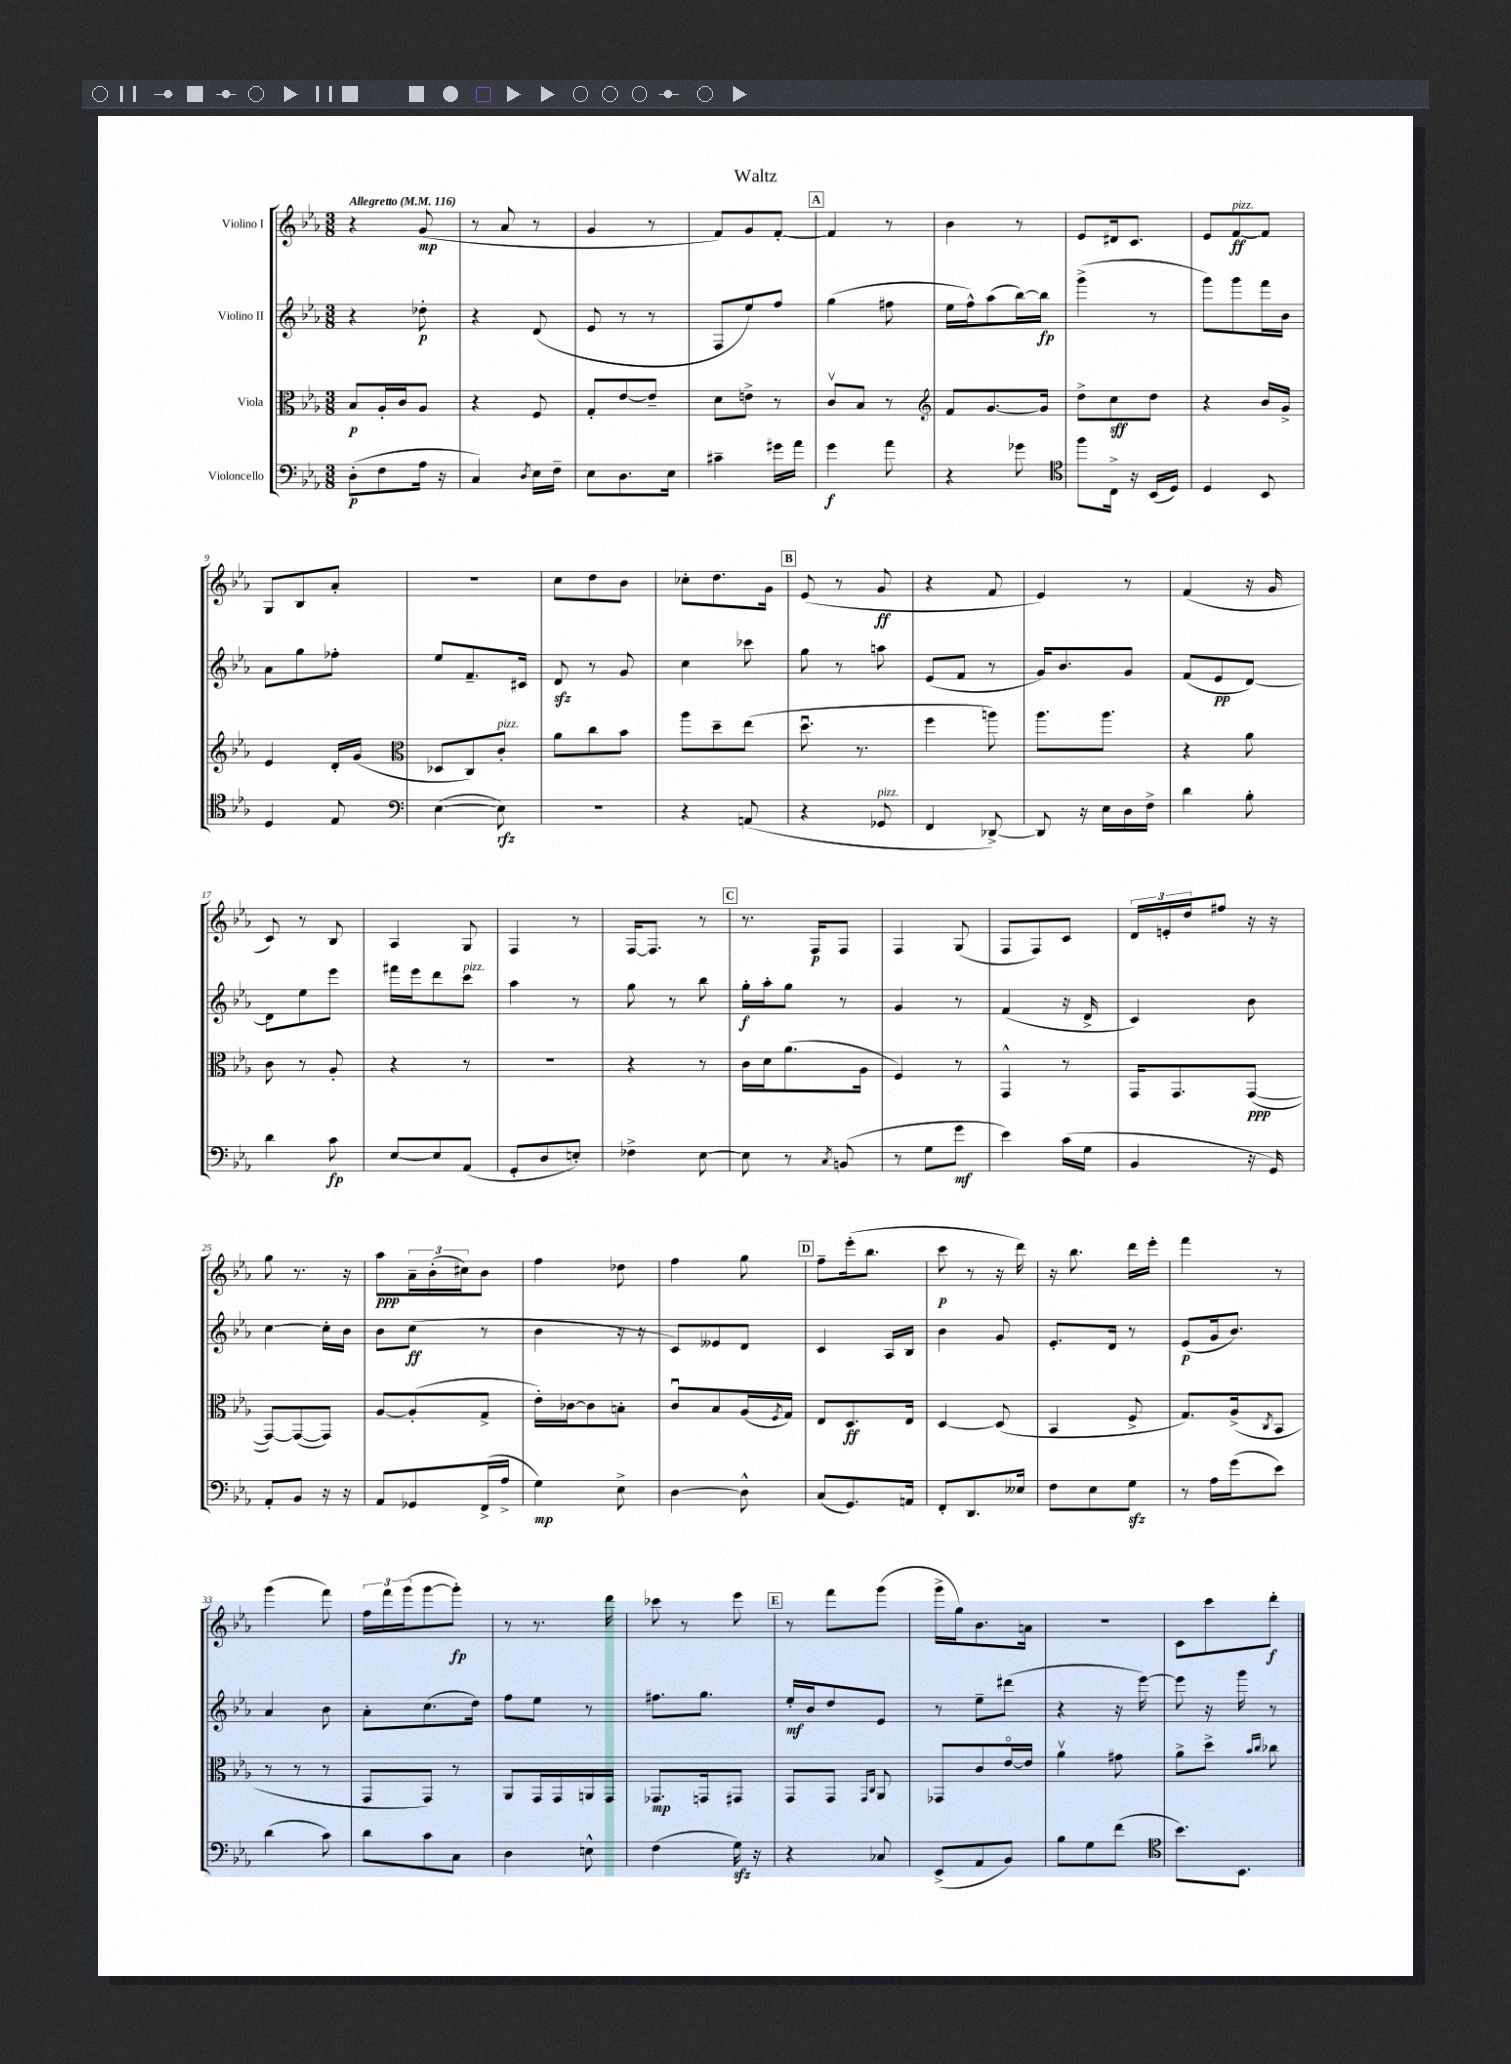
\header { title = "Waltz" }
<<
\new StaffGroup <<
\new Staff = "s0" \with { instrumentName = "Violino I" } {
    \clef treble \key ees \major \numericTimeSignature \time 3/8 \tempo "Allegretto" 4 = 116
    r4 g'8\mp( |
    r8 aes'8 r8 |
    g'4 r8 |
    f'8) g'8 f'8~-. |
    \mark \markup { \box "A" } f'4 r8 |
    bes'4 r8 |
    ees'8 dis'16 c'8. |
    ees'8 f'8~\ff^\markup { \italic "pizz." } f'8 |
    g8 bes8 aes'8-. |
    R4. |
    c''8 d''8 bes'8 |
    ces''8-. d''8. g'16 |
    \mark \markup { \box "B" } ees'8( r8 g'8\ff |
    r4 f'8 |
    ees'4) r8 |
    f'4( r16 g'16 |
    c'8) r8 bes8 |
    aes4 g8 |
    f4 r8 |
    f16~ f8. r8 |
    \mark \markup { \box "C" } r8. f16\p f8 |
    f4 g8( |
    f8 f8) c'8 |
    \tuplet 3/2 { d'16 e'16-. d''16 } fis''8 r16 r16 |
    g''8 r8. r16 |
    aes''8\ppp \tuplet 3/2 { aes'16-- bes'16-.( cis''16) } bes'8 |
    f''4 des''8 |
    f''4 g''8 |
    \mark \markup { \box "D" } f''8-- ees'''16-.( bes''8. |
    c'''8\p r8 r16 d'''16) |
    r16 bes''8. d'''16 ees'''16-. |
    f'''4 r8 |
    g'''4( f'''8) |
    \tuplet 3/2 { f''16 f'''16 g'''16( } g'''8~ g'''8-.\fp) |
    r8 r8. d'''16 |
    ces'''8 r8 ees'''8 |
    \mark \markup { \box "E" } r8 f'''8 g'''8( |
    g'''16-> g''16) bes'8. a'16 |
    R4. |
    c'8 c'''8 d'''8-.\f \bar "|." |
}
\new Staff = "s1" \with { instrumentName = "Violino II" } {
    \clef treble \key ees \major \numericTimeSignature \time 3/8
    r4 des''8-.\p |
    r4 d'8( |
    ees'8 r8 r8 |
    f8 ees''8) f''8 |
    \mark \markup { \box "A" } g''4( fis''8 |
    ees''16 f''16-^) aes''8( bes''16~) bes''16\fp |
    g'''4->( r8 |
    g'''8) g'''8 f'''16 bes'16 |
    aes'8 g''8 fes''8-. |
    ees''8 f'8.-- cis'16 |
    d'8\sfz r8 g'8 |
    c''4 ces'''8 |
    \mark \markup { \box "B" } g''8 r8 a''8 |
    ees'8( f'8 r8 |
    g'16) bes'8. g'8 |
    f'8( ees'8\pp d'8~) |
    d'8 ees''8 ees'''8 |
    fis'''16 ees'''16 d'''8 c'''8^\markup { \italic "pizz." } |
    aes''4 r8 |
    g''8 r8 bes''8 |
    \mark \markup { \box "C" } g''16-.\f aes''16-. g''8 r8 |
    g'4 r8 |
    f'4( r16 d'16-> |
    c'4) bes'8 |
    c''4~ c''16-. bes'16 |
    bes'8 c''8\ff( r8 |
    bes'4 r16 r16 |
    c'8) eeses'8 d'8 |
    \mark \markup { \box "D" } c'4 aes16 bes16 |
    bes'4 g'8 |
    ees'8.-. d'16 r8 |
    ees'8\p( g'16 bes'8.) |
    aes'4 bes'8 |
    aes'8-. c''8.( d''16) |
    f''8 ees''8 r8 |
    fis''8. g''8. |
    \mark \markup { \box "E" } ees''16-.\mf bes'16 d''8 ees'8 |
    r8 ees''8-- dis'''8( |
    r4 r16 ees'''16~) |
    ees'''8 r16 g'''16 r8 \bar "|." |
}
\new Staff = "s2" \with { instrumentName = "Viola" } {
    \clef alto \key ees \major \numericTimeSignature \time 3/8
    bes8\p aes16-. c'16 aes8 |
    r4 f8 |
    g8-. ees'8~ ees'8-- |
    d'8 e'8-> r8 |
    \mark \markup { \box "A" } c'8\upbow bes8 r8 |
    \clef treble f'8 g'8.~ g'16 |
    d''8-> c''8\sff d''8 |
    r4 bes'16 g'16-> |
    ees'4 d'16-. g'16( |
    \clef alto des8 c8) c'8-.^\markup { \italic "pizz." } |
    aes'8 c''8 bes'8 |
    aes''8 d''8-- ees''8( |
    \mark \markup { \box "B" } d''8.\downbow r8. |
    f''4 a''8) |
    aes''8. aes''8. |
    r4 aes'8 |
    c'8 r8 aes8-. |
    r4 r8 |
    R4. |
    r4 r8 |
    \mark \markup { \box "C" } c'16 d'16 aes'8.( aes16 |
    f4) r8 |
    g,4-^ r8 |
    g,16 g,8. g,8~\ppp( |
    g,8~) g,8~( g,8) |
    aes8~ aes8-.( g8-> |
    ees'16-.) ces'16~ ces'8 b8-. |
    c'8\downbow bes8 aes16( \acciaccatura { f8 } g16) |
    \mark \markup { \box "D" } ees8 d8.\ff ees16 |
    d4~ d8( |
    bes,4 f8-> |
    g8.) aes16->( \acciaccatura { c8 } bes,8 |
    r8 r8 r8 |
    g,8 g,8) r8 |
    aes,8 g,16 g,16 a,16 g,16 |
    ges,8.\mp g,16 gis,8 |
    \mark \markup { \box "E" } g,8 g,8 \grace { g,16 c16 } aes,8 |
    ges,8 c'8 ees'16~\flageolet ees'16 |
    aes'4\upbow gis'8 |
    aes'8-> d''8-> \grace { bes'16 c''16 } ces''8 \bar "|." |
}
\new Staff = "s3" \with { instrumentName = "Violoncello" } {
    \clef bass \key ees \major \numericTimeSignature \time 3/8
    d8-.\p( f8 aes16 r16 |
    c4) \acciaccatura { d8 } ees16 f16-- |
    ees8 d8. ees16 |
    cis'4-- gis'16 aes'16 |
    \mark \markup { \box "A" } g'4\f aes'8 |
    r4 ges'8 |
    \clef tenor f''8 c16-> r16 bes,16( d16) |
    d4 bes,8 |
    d4 ees8 |
    \clef bass ees4~( ees8\rfz) |
    R4. |
    r4 a,8( |
    \mark \markup { \box "B" } r4 ges,8^\markup { \italic "pizz." } |
    f,4 des,8~->) |
    des,8 r16 ees16 d16 f16-> |
    d'4 bes8-. |
    d'4 c'8\fp |
    ees8~ ees8 aes,8( |
    g,8-. d8 e8-.) |
    fes4-> ees8~ |
    \mark \markup { \box "C" } ees8 r8 \acciaccatura { c8 } b,8( |
    r8 g8 g'8\mf |
    ees'4) c'16( g16 |
    bes,4 r16 g,16) |
    aes,8-. bes,8 r16 r16 |
    aes,8 ges,8 f,16->( aes16-> |
    g4\mp) ees8-> |
    d4~ d8-^ |
    \mark \markup { \box "D" } c8( g,8.) a,16 |
    f,8-. d,8. eeses16 |
    f8 ees8 g8\sfz |
    r8 aes16 g'16( ees'8) |
    d'4( c'8) |
    d'8 c'8 c8 |
    d4 e8-^ |
    f4( g16\sfz) r16 |
    \mark \markup { \box "E" } r4 ces8 |
    ees,8->( aes,8 bes,8) |
    bes8 g8 f'8( |
    \clef tenor bes'8.) bes,8. \bar "|." |
}
>>
>>
